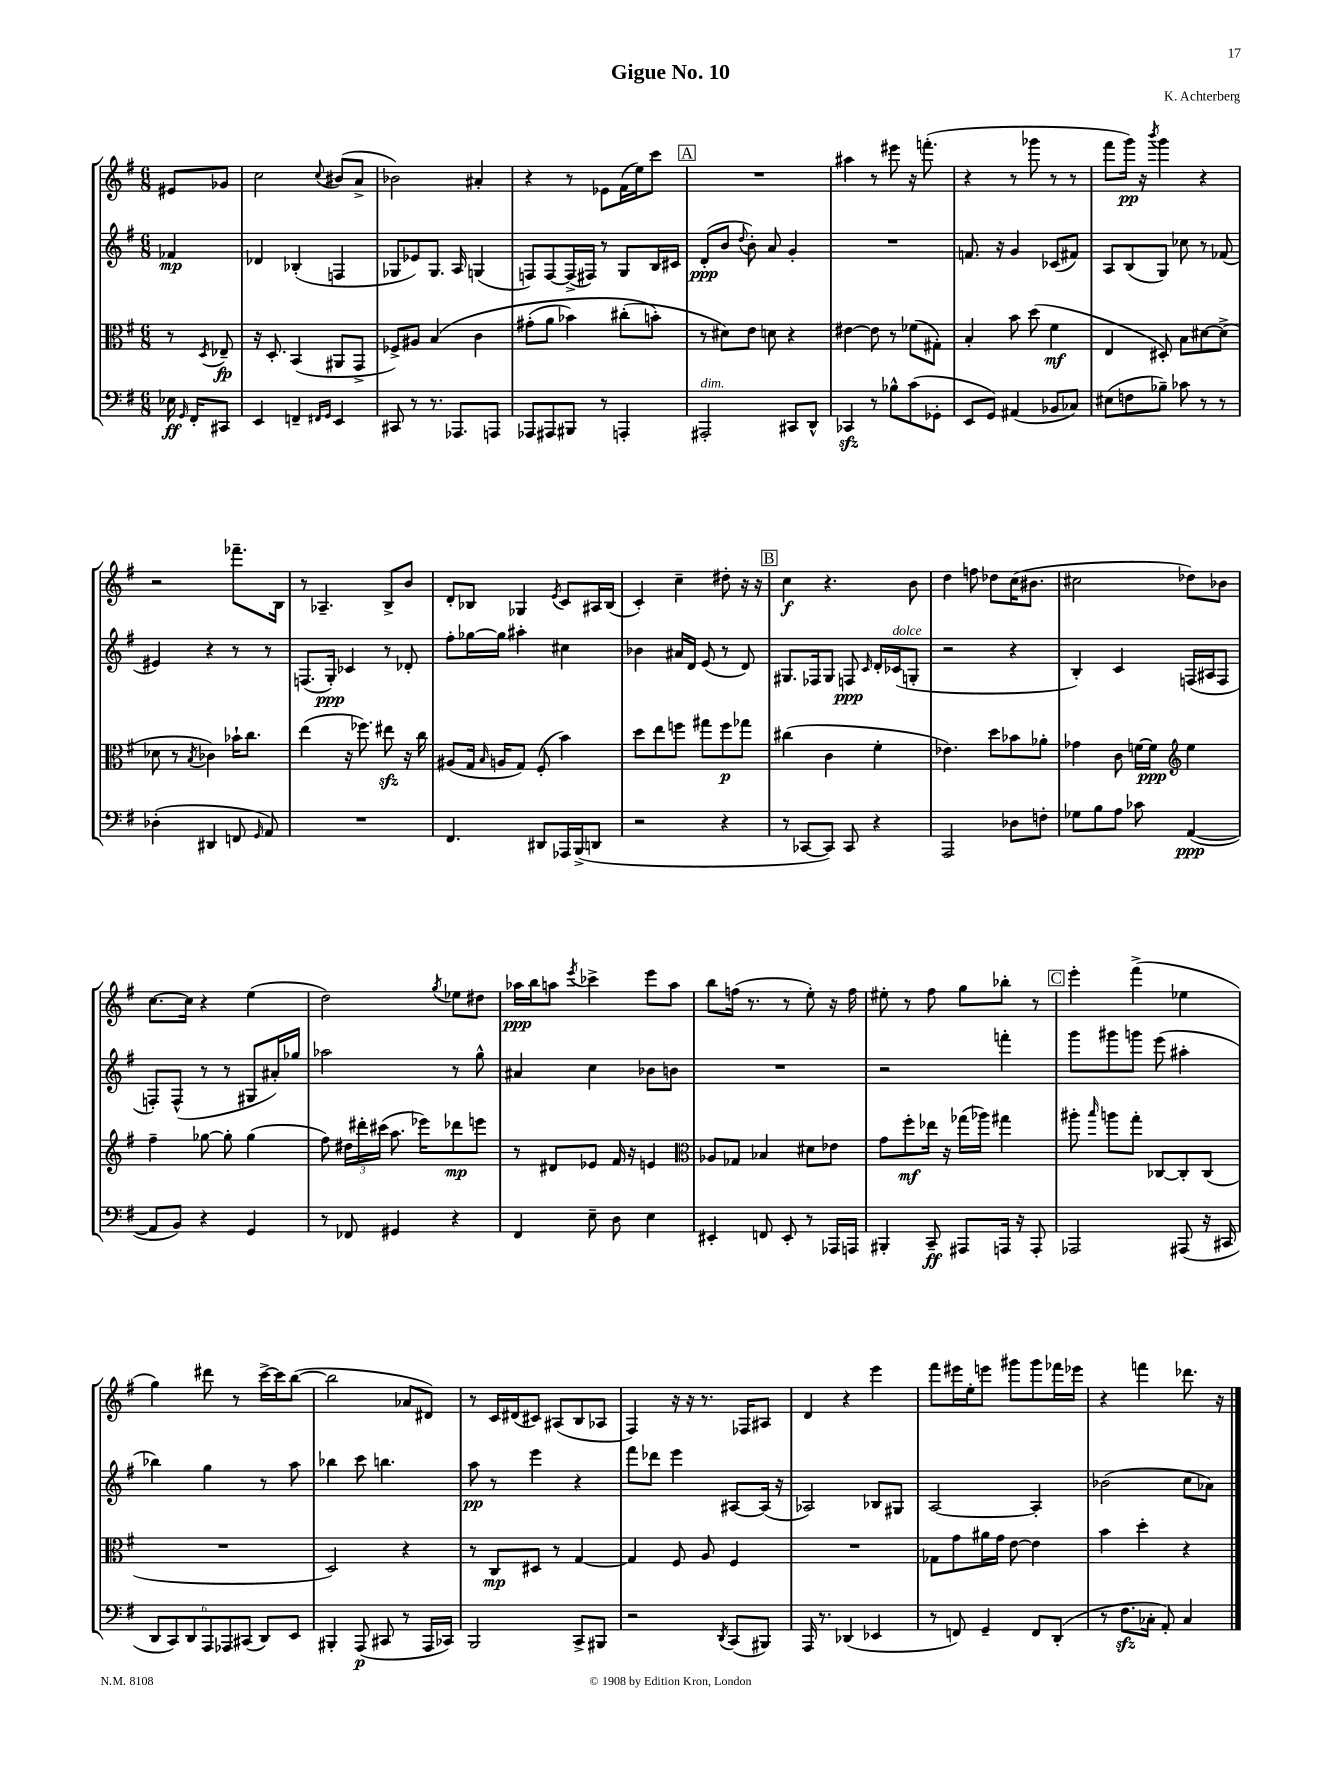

**kern	**dynam	**kern	**dynam	**kern	**dynam	**kern	**dynam
*part4	*part4	*part3	*part3	*part2	*part2	*part1	*part1
*staff4	*staff4	*staff3	*staff3	*staff2	*staff2	*staff1	*staff1
*clefF4	*	*clefC3	*	*clefG2	*	*clefG2	*
*k[f#]	*	*k[f#]	*	*k[f#]	*	*k[f#]	*
*M6/8	*	*M6/8	*	*M6/8	*	*M6/8	*
=	=	=	=	=	=	=	=
16E-X\	ff	8r	.	4f-X/	mp	8e#X/L	.
16qqGG/	.	.	.	.	.	.	.
16FF#'/KL	.	.	.	.	.	.	.
.	.	8qD/	.	.	.	.	.
8CC#X/J	.	8E-X~/	fp	.	.	8g-X/J	.
=1	=1	=1	=1	=1	=1	=1	=1
4EE/	.	16r	.	4d-X/	.	2cc\	.
.	.	8.D'/	.	.	.	.	.
4FFn~/	.	(4BB/	.	(4B-X'/	.	.	.
16qqFF#X/LL	.	.	.	.	.	.	.
16qqGG/JJ	.	.	.	.	.	8qqcc/	.
4EE/	.	8AA#X/L	.	4Fn/	.	(8b#X/L	.
.	.	8GG^/J	.	.	.	8a^/J	.
=2	=2	=2	=2	=2	=2	=2	=2
8CC#X/	.	8F-X^/L)	.	8G-X/L	.	2b-X\)	.
8r	.	8A#X/J	.	8e-X/)	.	.	.
8.r	.	(4B/	.	8.G-/J	.	.	.
8.AAA-X/L	.	.	.	16A/	.	.	.
.	.	4c\	.	(4Gn/	.	4a#X'/	.
8AAAn/J	.	.	.	.	.	.	.
=3	=3	=3	=3	=3	=3	=3	=3
8AAA-X/L	.	(8g#X'\L	.	8Fn/L)	.	4r	.
8AAA#X/	.	8a\J	.	[8F/	.	.	.
8BBB#X/J	.	4b-X\)	.	(16F^/L]	.	8r	.
.	.	.	.	16F#X/JJ)	.	.	.
8r	.	.	.	8r	.	8e-X\L	.
4AAAn'/	.	(8cc#X'\L	.	8G/L	.	(16f#\L	.
.	.	.	.	.	.	16ee\J)	.
.	.	8bn'\J)	.	16B/L	.	8ccc\J	.
.	.	.	.	16c#X/JJ	.	.	.
!!LO:REH:place=s1:t=A
=4	=4	=4	=4	=4	=4	=4	=4
!LO:TX:a:i:t=dim.	!	!	!	!	!	!	!
2AAA#X'/	.	8r	.	(8d'/L	ppp	2.r	.
.	.	8d#X\L)	.	8b/J	.	.	.
.	.	.	.	8qqdd/	.	.	.
.	.	8e\J	.	8b'\)	.	.	.
.	.	8dn\	.	8a/	.	.	.
8CC#X/L	.	4r	.	4g'/	.	.	.
8DD^^/J	.	.	.	.	.	.	.
=5	=5	=5	=5	=5	=5	=5	=5
4CC-Xzz/	.	[4e#X\	.	2.r	.	4aa#X\	.
8r	.	8e#\]	.	.	.	8r	.
8B-X^^\L	.	8r	.	.	.	8eee#X\	.
(8c\	.	(8f-X\L	.	.	.	16r	.
.	.	.	.	.	.	(8.fffn'\	.
8GG-X'\J	.	8G#X'\J)	.	.	.	.	.
=6	=6	=6	=6	=6	=6	=6	=6
8EE/L	.	4B'/	.	8.fn/	.	4r	.
8GG/J)	.	.	.	.	.	.	.
.	.	.	.	16r	.	.	.
(4AA#X/	.	8b\	.	4g/	.	8r	.
.	.	(8dd\	.	.	.	8ggg-X\	.
8BB-X/L	.	4f#\	mf	(8c-X/L	.	8r	.
8C-X/J)	.	.	.	8f#X/J)	.	8r	.
=7	=7	=7	=7	=7	=7	=7	=7
(8E#X\L	.	4E/	.	8A/L	.	8fff#\L	.
8Fn\	.	.	.	(8B/	.	16ggg\Jk)	pp
.	.	.	.	.	.	16r	.
.	.	.	.	.	.	8qbbb/	.
8B-X~\J)	.	8D#X'/)	.	8G/J)	.	4ggg\	.
8c-X\	.	8B\L	.	8cc-X\	.	.	.
8r	.	[8d#X\	.	8r	.	4r	.
8r	.	(8d#^\J]	.	(8f-X/	.	.	.
!!LO:LB:g=z
=8	=8	=8	=8	=8	=8	=8	=8
(4D-X'\	.	8d-X\	.	4e#X/)	.	2r	.
.	.	8r	.	.	.	.	.
.	.	8qB/	.	.	.	.	.
4DD#X/	.	4c-X\)	.	4r	.	.	.
8FFn/	.	16b-X`\KL	.	8r	.	8.fff-X~\L	.
.	.	8.cc\J	.	.	.	.	.
16qqGG/	.	.	.	.	.	.	.
8AA/)	.	.	.	8r	.	.	.
.	.	.	.	.	.	16B\Jk	.
=9	=9	=9	=9	=9	=9	=9	=9
2.r	.	(4ee\	.	(8.Fn/L	.	8r	.
.	.	.	.	.	.	4.A-X~/	.
.	.	.	.	16G'/Jk)	ppp	.	.
.	.	16r	.	4c-X/	.	.	.
.	.	8.ff-X\)	.	.	.	.	.
.	.	8ee#Xzz\	.	8r	.	8B^/L	.
.	.	16r	.	8d-X'/	.	8b/J	.
.	.	16cc\	.	.	.	.	.
=10	=10	=10	=10	=10	=10	=10	=10
4.FF#/	.	(8A#X/L	.	8ff#'\L	.	8d'/L	.
.	.	16G/Jk	.	[16gg-X\L	.	8B-X/J	.
.	.	16qqB/	.	.	.	.	.
.	.	16An/KL	.	16gg-\JJ]	.	.	.
.	.	8G/J)	.	4aa#X'\	.	4G-X/	.
8DD#X/L	.	(8F#'/	.	.	.	.	.
.	.	.	.	.	.	8qe/	.
16AAA-X/L	.	4b\)	.	4cc#X\	.	8c/L	.
(16BBB^/J	.	.	.	.	.	.	.
8DDn/J	.	.	.	.	.	16A#X/L	.
.	.	.	.	.	.	(16B-/JJ	.
=11	=11	=11	=11	=11	=11	=11	=11
2r	.	8dd\L	.	4b-X\	.	4c'/)	.
.	.	8ee\	.	.	.	.	.
.	.	8ffn\J	.	16a#X/LL	.	4cc~\	.
.	.	.	.	16d/JJ	.	.	.
.	.	8gg#X\L	.	(8e/	.	.	.
4r	.	8ff\	p	8r	.	8dd#X'\	.
.	.	8gg-X\J	.	8d/)	.	16r	.
.	.	.	.	.	.	16r	.
!!LO:REH:place=s1:t=B
=12	=12	=12	=12	=12	=12	=12	=12
8r	.	(4cc#X\	.	8.G#X/L	.	4cc\	f
[8CC-X/L	.	.	.	.	.	.	.
.	.	.	.	16F-X/k	.	.	.
8CC-/J])	.	4c\	.	8G#/J	.	4.r	.
8CC-/	.	.	.	8Fn/	ppp	.	.
.	.	.	.	16qqc/	.	.	.
4r	.	4f#'\	.	16d'/LL	.	.	.
!	!	!	!	!LO:TX:a:i:t=dolce	!	!	!
.	.	.	.	(16c-X/J	.	.	.
.	.	.	.	8Gn'/J	.	8b\	.
=13	=13	=13	=13	=13	=13	=13	=13
2AAA/	.	4.e-X\)	.	2r	.	4dd\	.
.	.	.	.	.	.	8ffn\	.
.	.	8dd\L	.	.	.	8dd-X\L	.
8D-X\L	.	8b-X\	.	4r	.	(16cc\K	.
.	.	.	.	.	.	8.b#X\J	.
8Fn'\J	.	8a-X'\J	.	.	.	.	.
=14	=14	=14	=14	=14	=14	=14	=14
8G-X\L	.	4g-X\	.	4B'/)	.	2cc#X\	.
8B\	.	.	.	.	.	.	.
8A\J	.	8c\	.	4c/	.	.	.
8c-X\	.	[16fn\LL	.	.	.	.	.
.	.	16f\JJ]	ppp	.	.	.	.
*	*	*clefG2	*	*	*	*	*
([4AA/	ppp	4ee\	.	(16Fn/LL	.	8dd-X\L)	.
.	.	.	.	16A#X/J	.	.	.
.	.	.	.	8F/J	.	8b-X\J	.
!!LO:LB:g=z
=15	=15	=15	=15	=15	=15	=15	=15
8AA/L]	.	4ff#~\	.	8Fn'/L)	.	[8.cc\L	.
8BB/J)	.	.	.	(8F^^/J	.	.	.
.	.	.	.	.	.	16cc\Jk]	.
4r	.	[8gg-X\	.	8r	.	4r	.
.	.	8gg-'\]	.	8r	.	.	.
4GG/	.	(4gg-\	.	8G#X/L	.	(4ee\	.
.	.	.	.	16a#X'/L)	.	.	.
.	.	.	.	16gg-X/JJ	.	.	.
=16	=16	=16	=16	=16	=16	=16	=16
8r	.	8ff#\)	.	2aa-X\	.	2dd\)	.
8FF-X/	.	24dd#X\LL	.	.	.	.	.
.	.	24ddd#X'\	.	.	.	.	.
.	.	(24ccc#X\JJ	.	.	.	.	.
4GG#X/	.	8.aa\	.	.	.	.	.
.	.	16eee-X\KL)	.	.	.	.	.
.	.	.	.	.	.	8qgg/	.
4r	.	8ddd-X\	mp	8r	.	8ee-X\L	.
.	.	8eeen\J	.	8gg^^\	.	8dd#X\J	.
=17	=17	=17	=17	=17	=17	=17	=17
4FF#/	.	8r	.	4a#X/	.	16aa-X\LL	ppp
.	.	.	.	.	.	16bb\J	.
.	.	8d#X/L	.	.	.	8aan\J	.
.	.	.	.	.	.	8qeee/	.
8E~\	.	8e-X/J	.	4cc\	.	4ccc-X^\	.
8D\	.	16f#/	.	.	.	.	.
.	.	16r	.	.	.	.	.
4E\	.	4en/	.	8b-X\L	.	8eee\L	.
.	.	.	.	8bn\J	.	8aa\J	.
=18	=18	=18	=18	=18	=18	=18	=18
*	*	*clefC3	*	*	*	*	*
4EE#X'/	.	8A-X/L	.	2.r	.	8bb\L	.
.	.	8G-X/J	.	.	.	(16ffn\Jk	.
.	.	.	.	.	.	8.r	.
8FFn/	.	4B-X/	.	.	.	.	.
8EE#'/	.	.	.	.	.	8r	.
8r	.	8d#X\L	.	.	.	8ee'\)	.
16AAA-X/LL	.	8e-X\J	.	.	.	16r	.
16AAAn/JJ	.	.	.	.	.	16ff\	.
=19	=19	=19	=19	=19	=19	=19	=19
4BBB#X'/	.	8g\L	.	2r	.	8ee#X'\	.
.	.	8ff#'\	mf	.	.	8r	.
8CC~/	ff	16ee-X\Jk	.	.	.	8ff#\	.
.	.	16r	.	.	.	.	.
8AAA#X/L	.	(16gg-X\LL	.	.	.	8gg\L	.
.	.	16aa-X\JJ)	.	.	.	.	.
16AAAn/Jk	.	4gg#X\	.	4fffn'\	.	8bb-X'\J	.
16r	.	.	.	.	.	.	.
8AAA'/	.	.	.	.	.	8r	.
!!LO:REH:place=s1:t=C
=20	=20	=20	=20	=20	=20	=20	=20
2AAA-X/	.	8aa#X'\	.	8ggg\L	.	4eee'\	.
.	.	16qqbb/	.	.	.	.	.
.	.	8aan\L	.	8ggg#X\	.	.	.
.	.	8gg'\J	.	8gggn\J	.	(4fff#^\	.
.	.	[8C-X/L	.	(8eee\	.	.	.
(8AAA#X/	.	8C-'/]	.	4aa#X'\	.	4ee-X\	.
16r	.	(8C-/J	.	.	.	.	.
16CC#X/	.	.	.	.	.	.	.
!!LO:LB:g=z
=21	=21	=21	=21	=21	=21	=21	=21
12DD/L	.	2.r	.	4bb-X\)	.	4gg\)	.
12CC/)	.	.	.	.	.	.	.
12DD/	.	.	.	.	.	.	.
12AAA/	.	.	.	4gg\	.	8ddd#X\	.
12AAA-X/	.	.	.	.	.	.	.
.	.	.	.	.	.	8r	.
(12CC#X/J	.	.	.	.	.	.	.
8DD/L)	.	.	.	8r	.	[16ccc^\LL	.
.	.	.	.	.	.	16ccc\J]	.
8EE/J	.	.	.	8aa\	.	([8bb\J	.
=22	=22	=22	=22	=22	=22	=22	=22
4BBB#X'/	.	2D/)	.	4bb-X\	.	2bb\]	.
(8AAA/	p	.	.	8ccc\	.	.	.
8CC#X/	.	.	.	4.bbn\	.	.	.
8r	.	4r	.	.	.	8a-X/L	.
16AAA/LL	.	.	.	.	.	8d#X/J)	.
16CC-X/JJ)	.	.	.	.	.	.	.
=23	=23	=23	=23	=23	=23	=23	=23
2BBB/	.	8r	.	8aa\	pp	8r	.
.	.	8C/L	mp	8r	.	16c/LL	.
.	.	.	.	.	.	(16d#X/J	.
.	.	8D#X/J	.	4eee\	.	8c#X/J)	.
.	.	8r	.	.	.	(8A#X/L	.
8CC^/L	.	[4G/	.	4r	.	8B/	.
8BBB#X/J	.	.	.	.	.	8A-X/J	.
=24	=24	=24	=24	=24	=24	=24	=24
2r	.	4G/]	.	8fff#\L	.	4F#/)	.
.	.	.	.	8ddd-X\J	.	.	.
.	.	8F#/	.	4eee\	.	16r	.
.	.	.	.	.	.	16r	.
.	.	8A/	.	.	.	8.r	.
8qDD/	.	.	.	.	.	.	.
(8CC/L	.	4F#/	.	[8A#X/L	.	.	.
.	.	.	.	.	.	16F-X/KL	.
8BBB#X/J)	.	.	.	(16A#/Jk]	.	8A#X/J	.
.	.	.	.	16r	.	.	.
=25	=25	=25	=25	=25	=25	=25	=25
16AAA/	.	2.r	.	2A-X/)	.	4d/	.
8.r	.	.	.	.	.	.	.
(4DD-X/	.	.	.	.	.	4r	.
4EE-X/	.	.	.	8B-X/L	.	4eee\	.
.	.	.	.	8G#X/J	.	.	.
=26	=26	=26	=26	=26	=26	=26	=26
8r	.	8G-X\L	.	[2A/	.	8fff#\L	.
8FFn/)	.	8g\	.	.	.	16eee#X\L	.
.	.	.	.	.	.	16ee'\J	.
4GG~/	.	16a#X\L	.	.	.	8eeen\J	.
.	.	16g\JJ	.	.	.	.	.
.	.	[8e\	.	.	.	8ggg#X\L	.
8FF/L	.	4e\]	.	4A'/]	.	8ggg#\	.
(8DD'/J	.	.	.	.	.	16fff-X\L	.
.	.	.	.	.	.	16eee-X\JJ	.
=27	=27	=27	=27	=27	=27	=27	=27
8r	.	4b\	.	(2b-X\	.	4r	.
8.F#zz\L	.	.	.	.	.	.	.
.	.	4dd'\	.	.	.	4fffn\	.
16C-X'\Jk	.	.	.	.	.	.	.
8AA'/)	.	.	.	.	.	.	.
4C-/	.	4r	.	8cc\L	.	8.ddd-X\	.
.	.	.	.	8a-X\J)	.	.	.
.	.	.	.	.	.	16r	.
==	==	==	==	==	==	==	==
*-	*-	*-	*-	*-	*-	*-	*-
